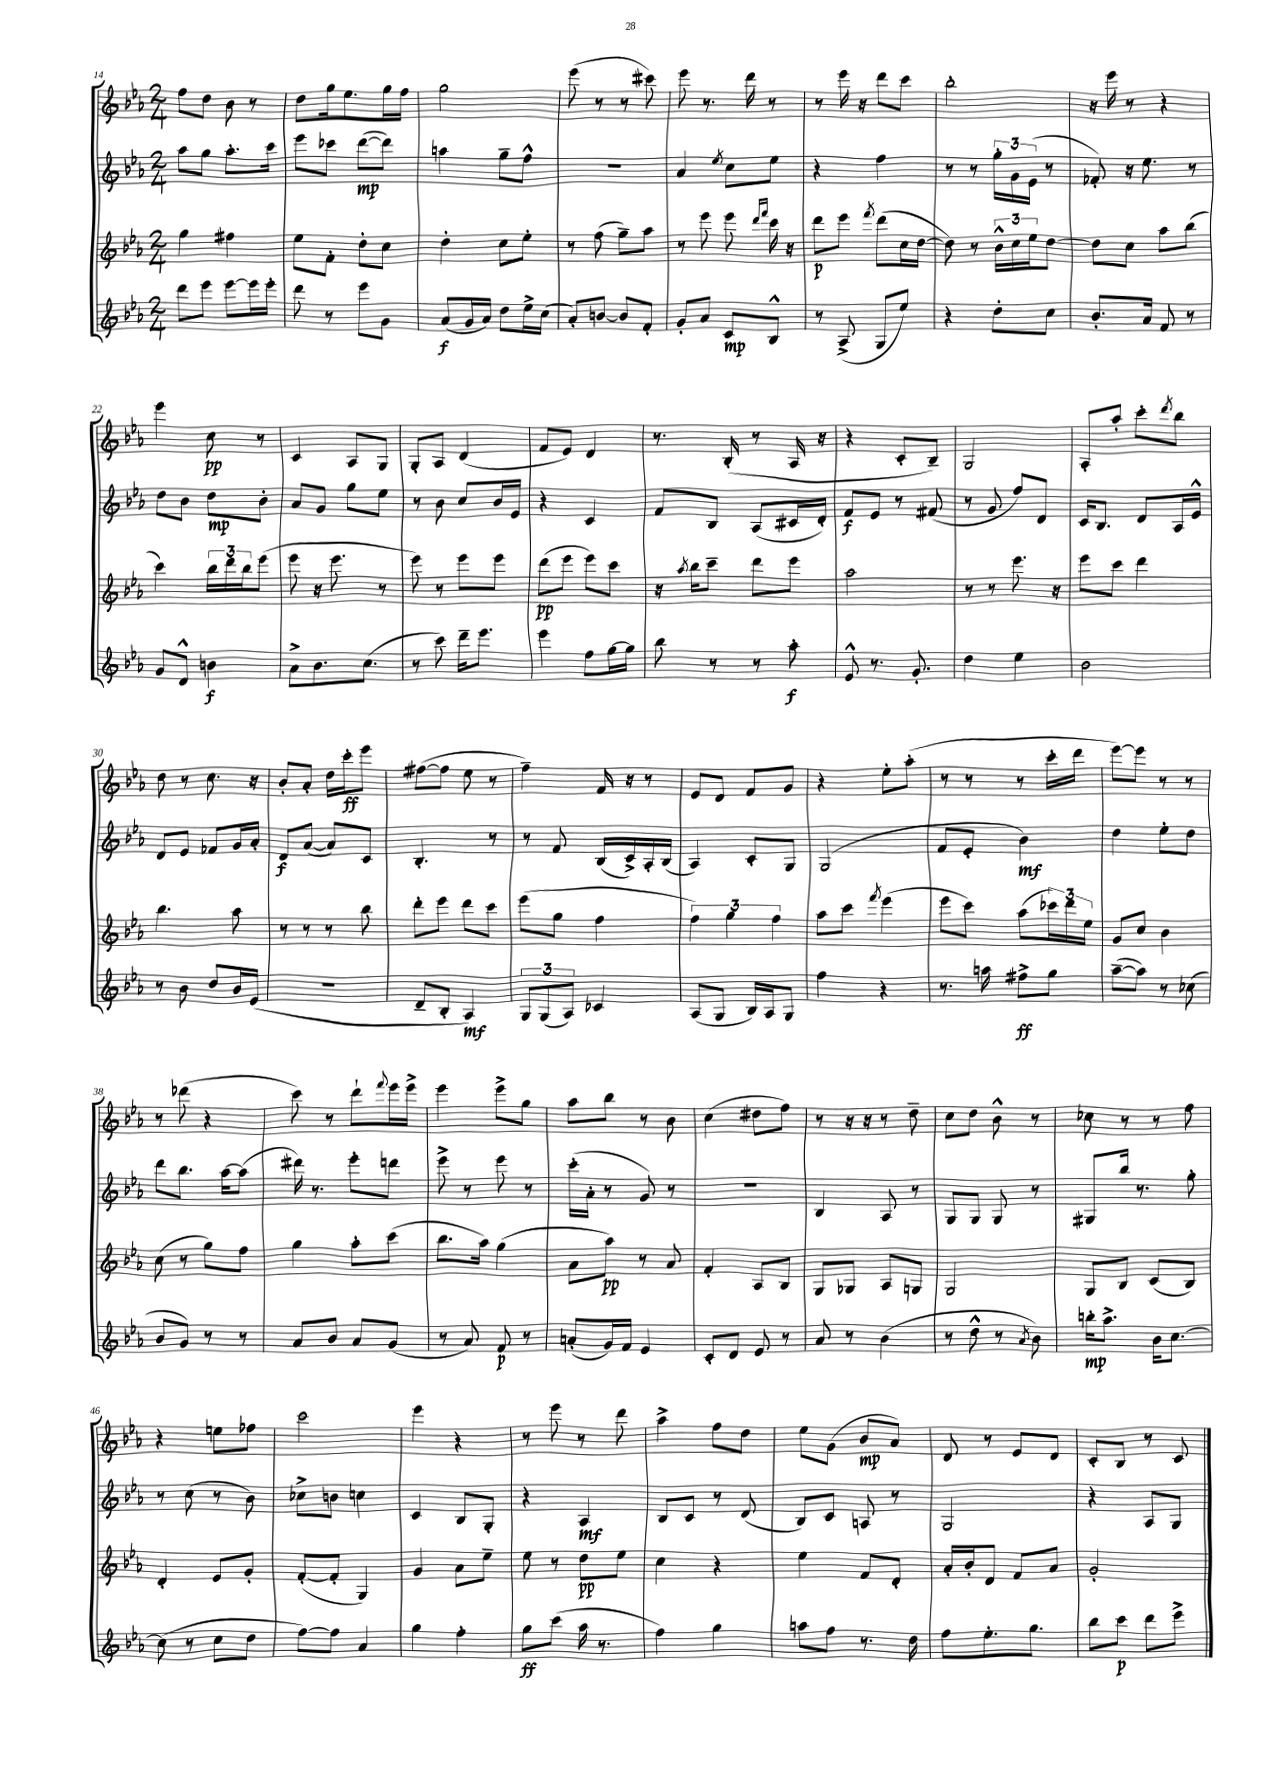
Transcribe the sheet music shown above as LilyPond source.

<<
\new StaffGroup <<
\new Staff = "s0" {
    \clef treble \key ees \major \numericTimeSignature \time 2/4
    f''8 d''8 bes'8 r8 |
    d''8 g''16 ees''8. g''16 f''16 |
    g''2 |
    ees'''8( r8 r8 cis'''8) |
    ees'''8 r8. d'''16 r8 |
    r8 ees'''16 r16 d'''8 c'''8 |
    bes''2-. |
    r16 ees'''16 r8 r4 |
    ees'''4 c''8\pp r8 |
    c'4 aes8 g8 |
    g8-. aes8 d'4( |
    f'8 ees'8) d'4 |
    r8. bes16-.( r8 aes16 r16 |
    r4 c'8-. bes8--) |
    g2 |
    aes8-. aes''8-. c'''8-. \acciaccatura { d'''8 } bes''8 |
    d''8 r8 c''8. r16 |
    bes'8-. aes'8-. d''16 c'''16-.\ff ees'''8 |
    fis''8~( fis''8 ees''8 r8 |
    f''4--) f'16 r16 r8 |
    ees'8 d'8 f'8 g'8 |
    r4 ees''8-. aes''8-.( |
    r8 r8 r8 c'''16-. d'''16 |
    ees'''8~) ees'''8 r8 r8 |
    r8 des'''8( r4 |
    c'''8) r8 d'''8-! \appoggiatura { f'''8 } ees'''16 ees'''16-> |
    ees'''4 ees'''8-> g''8 |
    aes''8 bes''8 r8 bes'8 |
    c''4( dis''8 f''8) |
    r8 r16 r16 r8 d''8-- |
    c''8 d''8 bes'8-^ r8 |
    ces''8 r8 r8 f''8 |
    r4 e''8 fes''8 |
    c'''2 |
    ees'''4 r4 |
    r8 ees'''8 r8 d'''8 |
    aes''4-> f''8 d''8 |
    ees''8 g'8( bes'8\mp aes'8) |
    d'8 r8 ees'8 d'8 |
    c'8-. bes8 r8 c'8 \bar "|." |
}
\new Staff = "s1" {
    \clef treble \key ees \major \numericTimeSignature \time 2/4
    aes''8 g''8 aes''8.-. c'''16 |
    ees'''8 ces'''8 d'''8~\mp( d'''8) |
    a''4 g''8-- f''8-^ |
    R2 |
    aes'4 \acciaccatura { ees''8 } c''8 ees''8 |
    r4 f''4 |
    r8 r8 \tuplet 3/2 { g''16-. g'16 ees'16( } r8 |
    fes'8-.) r16 ees''8. r8 |
    d''8 bes'8 d''8\mp bes'8-. |
    aes'8 g'8 g''8 ees''8 |
    r8 bes'8 c''8 bes'16 ees'16 |
    r4 c'4 |
    f'8 bes8 aes8( cis'16 d'16-.) |
    f'8\f ees'8 r8 fis'8( |
    r8 g'8 f''8) d'8 |
    c'16 bes8. d'8 aes16 ees'16-^ |
    d'8 ees'8 fes'8 g'16 aes'16-. |
    d'8\f aes'8~( aes'8) c'8 |
    bes4.-. r8 |
    r8 f'8 bes16( c'16->) aes16-. bes16( |
    aes4) c'8-. g8 |
    g2( |
    f'8 ees'8-. bes'4\mf) |
    d''4 ees''8-. d''8 |
    d'''8 bes''8. aes''16~ aes''8( |
    dis'''16) r8. ees'''8-. d'''8 |
    ees'''8-> r8 ees'''8 r8 |
    c'''16-.( aes'16-. r8 g'8) r8 |
    R2 |
    bes4 aes8 r8 |
    g8 g8 g8 r8 |
    gis8 bes''16 r8. g''8-. |
    r8 c''8( r8 bes'8) |
    ces''8-> b'8 c''4 |
    c'4 bes8 g8-. |
    r4 aes4\mf |
    bes8 c'8 r8 d'8( |
    bes8) c'8 a8 r8 |
    g2 |
    r4 aes8 g8 \bar "|." |
}
\new Staff = "s2" {
    \clef treble \key ees \major \numericTimeSignature \time 2/4
    g''4 fis''4 |
    ees''8 f'8-. d''8-. c''8 |
    d''4-. c''8 ees''8-. |
    r8 f''8( g''8--) aes''8 |
    r8 ees'''8 ees'''8 \grace { d'''16 f'''16 } c'''16 r16 |
    d'''8\p ees'''8 \acciaccatura { f'''8 } d'''8( c''16 d''16~ |
    d''8) r8 \tuplet 3/2 { bes'16-^ c''16 ees''16 } d''8~ |
    d''8 c''8 aes''8 bes''8( |
    c'''4) \tuplet 3/2 { bes''16 d'''16 bes''16 } ees'''8( |
    ees'''8 r16 ees'''8. r8 |
    ees'''8) r8 ees'''8 ees'''8 |
    d'''8\pp( ees'''8 ees'''8) c'''8 |
    r16 \acciaccatura { aes''8 } bes''16 c'''8-- d'''8 ees'''8 |
    aes''2 |
    r8 r8 ees'''8. r16 |
    ees'''8 c'''8 d'''4 |
    bes''4. aes''8 |
    r8 r8 r8 bes''8 |
    d'''8-. ees'''8 d'''8 c'''8 |
    ees'''8( g''8 f''4 |
    \tuplet 3/2 { f''4) g''4 f''4 } |
    aes''8 c'''8 \acciaccatura { f'''8 } ees'''4( |
    ees'''8 c'''8) aes''8( \tuplet 3/2 { ces'''16) d'''16 ees''16 } |
    g'8 c''8 bes'4 |
    c''8( r8 g''8) f''8 |
    g''4 aes''8-. c'''8( |
    bes''8. aes''16) g''4( |
    aes'8 aes''8\pp) r8 aes'8 |
    f'4-. aes8 bes8 |
    g8 ges8 aes8 g8 |
    g2 |
    g8 bes8 c'8( bes8) |
    d'4-. ees'8 g'8-. |
    f'8~-.( f'8-. g4) |
    g'4 aes'8 ees''8-- |
    ees''8 r8 d''8\pp ees''8 |
    c''4 r4 |
    ees''4 f'8 d'8-. |
    aes'16-. bes'16-. d'8 f'8 aes'8 |
    g'2-. \bar "|." |
}
\new Staff = "s3" {
    \clef treble \key ees \major \numericTimeSignature \time 2/4
    d'''8 ees'''8 ees'''8~ ees'''16 ees'''16-. |
    d'''8 r8 ees'''8 g'8 |
    aes'8\f( g'16 aes'16) d''8 ees''16-> c''16( |
    aes'8-.) b'8~ b'8 f'8-. |
    g'8-. aes'8 c'8\mp bes8-^ |
    r8 aes8->( g8 ees''8) |
    r4 d''8-. c''8 |
    bes'8.-. aes'16 f'8 r8 |
    g'8 d'8-^ b'4\f |
    aes'8-> bes'8. c''8.( |
    r8 c'''8) d'''16-- ees'''8. |
    ees'''4 f''8 g''16~ g''16 |
    bes''8 r8 r8 aes''8-.\f |
    ees'8-^ r8. g'8.-. |
    d''4 ees''4 |
    bes'2 |
    r8 bes'8 d''8 bes'16 ees'16( |
    R2 |
    d'8-- bes8-. aes4\mf) |
    \tuplet 3/2 { g8 g8( aes8) } ces'4 |
    aes8( g8 bes16) aes16 g8 |
    f''4 r4 |
    r8. a''16 fis''8->\ff g''8 |
    aes''8~--( aes''8) r8 ces''8( |
    bes'8 g'8) r8 r8 |
    aes'8 bes'8 aes'8 g'8( |
    r8 aes'8) f'8\p r8 |
    a'8-.( g'16) f'16 ees'4 |
    c'8-. d'8 ees'8 r8 |
    aes'8 r8 bes'4( |
    r8 d''8-^ r8 \acciaccatura { aes'8 } bes'8) |
    b''16-.\mp aes''8.-> bes'16 c''8.~ |
    c''8( r8 c''8 d''8 |
    f''8~) f''8 aes'4 |
    g''4 f''4-. |
    g''8\ff c'''8( aes''16 r8. |
    f''4) g''4 |
    a''8 f''8 r8. d''16 |
    f''8 ees''8.-. g''8. |
    bes''8 c'''8\p d'''8 ees'''8-> \bar "|." |
}
>>
>>
\layout { \context { \Score currentBarNumber = #14 } }
